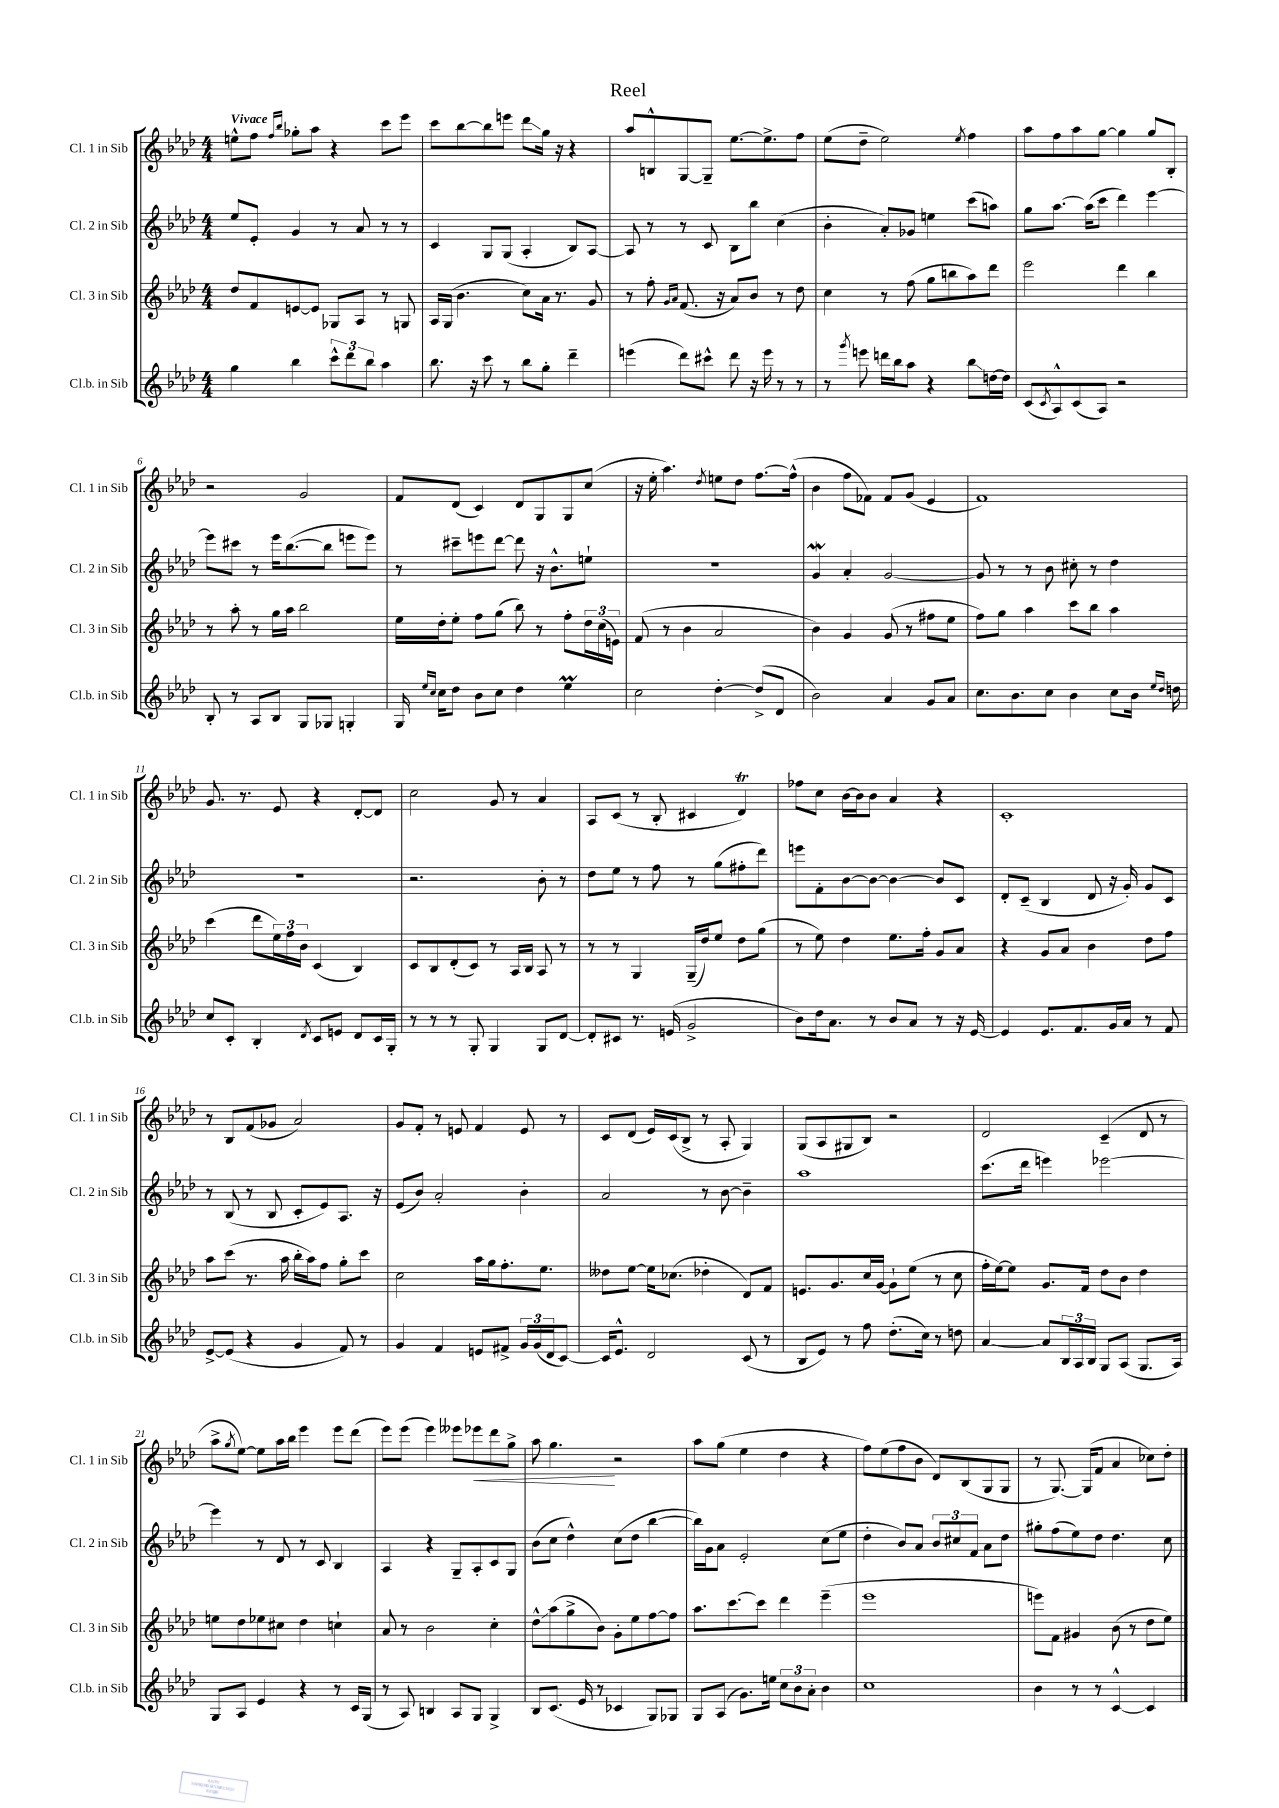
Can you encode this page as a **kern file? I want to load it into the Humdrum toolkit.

**kern	**kern	**kern	**kern
*staff4	*staff3	*staff2	*staff1
*clefG2	*clefG2	*clefG2	*clefG2
*k[b-e-a-d-]	*k[b-e-a-d-]	*k[b-e-a-d-]	*k[b-e-a-d-]
*M4/4	*M4/4	*M4/4	*M4/4
4gg	8dd-	8ee-	8ee^^
.	8f	8e-'	8ff
.	.	.	16qqff
.	.	.	16qqbb-
4bb-	[8e	4g	8gg-'
.	8e]	.	8aa-
12ccc^^	8G-	8r	4r
12ddd-	.	.	.
.	8A-	8a-	.
12bb-	.	.	.
4aa-	8r	8r	8ccc
.	8G	8r	8eee-
=	=	=	=
8.bb-	16A-	4c	8ccc
.	(16G	.	.
.	4.b-	.	[8bb-
16r	.	.	.
8ccc	.	8G	8bb-]
8r	.	(8G	8eee
8bb-	8cc)	4A-'	8ddd-
8gg'	16a-	.	16gg
.	8.r	.	16r
4ddd-~	.	8B-)	4r
.	8g	[8A-	.
=	=	=	=
(4eee	8r	8A-]	8aa-
.	8ff'	8r	8B^^
.	16qqg	.	.
.	16qqa-	.	.
8ddd-)	(8.f	8r	[8G
8ccc#^^	.	8c	8G~]
.	16r	.	.
8ddd-	8a-)	8B-	[8.ee-
16r	8b-	8bb-	.
16eee	.	.	8.ee-^]
8r	8r	(4cc	.
8r	8dd-	.	8ff
=	=	=	=
8r	4cc	4b-'	(8ee-
8qggg	.	.	.
8eee	.	.	8dd-~
16ddd	8r	8a-')	2ee-)
16bb-	.	.	.
8aa-	(8ff	8g-	.
4r	8gg	4ee	.
.	8bb	.	.
.	.	.	8qee-
8bb-	8aa-)	(8ccc	4ff
[16dd	8ddd-	8aa)	.
16dd]	.	.	.
=	=	=	=
(8c	2eee-	8gg	8aa-
8qc	.	.	.
8A-^^)	.	[8.aa-	8ff
(8c	.	.	8aa-
.	.	(16aa-]	.
8A-)	.	8ccc	[8gg
2r	4ddd-	4ddd-)	4gg]
.	4bb-	[4eee-	8gg
.	.	.	8B-'
=	=	=	=
8B-'	8r	8eee-]	2r
8r	8aa-'	8ccc#	.
8A-	8r	8r	.
8B-	16gg	16eee-	.
.	16aa-	([8.bb-	.
8G	2bb-	.	2g
8G-	.	8bb-]	.
4G'	.	8eee	.
.	.	8eee)	.
=	=	=	=
16G	16ee-	8r	8f
16qqee-	.	.	.
16qqcc	.	.	.
16cc	16dd-'	.	.
8dd-	8ee-'	8ccc#~	(8d-
8b-	8ff	8eee	4c)
8cc	(8gg	[8ddd-	.
4dd-	8bb-)	8ddd-]	8d-
.	8r	16r	8G
.	.	8.b-^^	.
4ee-	8ff'	.	8G
.	24dd-	8ee`	(8cc
.	(24cc	.	.
.	24e)	.	.
=	=	=	=
2cc	(8f	1r	16r
.	.	.	16ee-'
.	8r	.	4.aa-)
.	4b-	.	.
.	.	.	8qdd-
[4dd-'	2a-	.	8ee
.	.	.	8dd-
(8dd-^]	.	.	[8.ff
8d-	.	.	.
.	.	.	(16ff^^]
=	=	=	=
2b-)	4b-)	4g	4b-
.	4g	4a-'	8ff
.	.	.	8f-)
4a-	(8g	[2g	8f-
.	8r	.	(8g
8g	8ff#	.	4e-
8a-	8ee-	.	.
=	=	=	=
8.cc	8ff)	8g]	1f)
.	8gg	8r	.
8.b-	.	.	.
.	4aa-	8r	.
8cc	.	8b-	.
4b-	8ccc	8cc#'	.
.	8bb-	8r	.
8cc	4aa-	4dd-	.
16b-	.	.	.
16qqee-	.	.	.
16qqdd-	.	.	.
16dd	.	.	.
=	=	=	=
8cc	(4ccc	1r	8.g
8c'	.	.	.
.	.	.	8.r
4B-'	8ddd-	.	.
.	24ee-)	.	8e-
.	24ff	.	.
.	24b-	.	.
8qd-	.	.	.
8c	(4c	.	4r
8e	.	.	.
8d-	4B-)	.	[8d-'
16c	.	.	8d-]
16G'	.	.	.
=	=	=	=
8r	8c	2.r	2cc
8r	8B-	.	.
8r	(8d-'	.	.
8G'	8c)	.	.
4G	8r	.	8g
.	16A-	.	8r
.	16B-	.	.
8G	8A-	8b-'	4a-
[8d-	8r	8r	.
=	=	=	=
8d-']	8r	8dd-	8A-
8c#	8r	8ee-	(8c
8.r	4G	8r	8r
.	.	8ff	8B-'
(16e	.	.	.
2g^	(16G~	8r	4c#
.	16dd-)	.	.
.	8ee-	(8gg	.
.	8dd-	8ff#'	4d-)
.	(8gg	8ddd-)	.
=	=	=	=
8b-)	8r	8eee	8ff-
16dd-	8ee-)	8f'	8cc
8.a-	.	.	.
.	4dd-	[8b-	[16b-
.	.	.	16b-]
8r	.	8b-_	8b-
8b-	8.ee-	4b-_	4a-
8a-	.	.	.
.	16ff'	.	.
8r	8g	8b-]	4r
16r	8a-	8c	.
[16e-	.	.	.
=	=	=	=
4e-]	4r	8d-'	1c'
.	.	(8c~	.
8.e-	8g	4B-	.
.	8a-	.	.
8.f	.	.	.
.	4b-	8d-	.
16g	.	16r	.
16a-	.	16g')	.
8r	8dd-	8g	.
8f	8ff	8c	.
=	=	=	=
[8e-^	8aa-	8r	8r
(8e-]	(8ccc	(8B-	8B-
4r	8.r	8r	(8f
.	.	8B-	8g-
.	16aa-	.	.
4g	16bb-'	8c'	2a-)
.	16aa-)	.	.
.	8ff	8e-)	.
8f)	8gg'	8.A-	.
8r	8ccc	.	.
.	.	16r	.
=	=	=	=
4g	2cc	(8e-	8g
.	.	8b-)	8f'
4f	.	2a-'	8r
.	.	.	8e
8e	16aa-	.	4f
.	16gg	.	.
8f#^	8.ff'	.	.
24g	.	4b-'	8e
(24g	.	.	.
.	8.ee-	.	.
24d-	.	.	.
[8c)	.	.	8r
=	=	=	=
16c]	8dd--	2a-	8c
8.e-^^	.	.	.
.	[8ee-	.	(8d-
2d-	16ee-]	.	16e-)
.	(8.cc-	.	(16c
.	.	.	8B-^
.	4dd-'	8r	8r
.	.	[8b-	8A-'
(8c	8d-)	4b-~]	4G)
8r	8f	.	.
=	=	=	=
8B-	8.e	1aa-	(8G
8e-)	.	.	8A-
.	8.g	.	.
8r	.	.	8G#
8ff	16cc	.	8B-)
.	[16g	.	.
(8.dd-'	8g`]	.	2r
.	(8ee-	.	.
16cc)	.	.	.
8r	8r	.	.
8dd	8cc	.	.
=	=	=	=
[4a-	16ff'	(8.ccc	2d-
.	[16ee-)	.	.
.	8ee-]	.	.
.	.	16ddd-	.
8a-]	8.g	4eee)	.
24B-	.	.	.
24A-	.	.	.
.	16f	.	.
24B-	.	.	.
8G	8dd-	[2eee-	(4c~
(8A-	8b-	.	.
8.G	4dd-	.	8d-
.	.	.	8r
16A-)	.	.	.
=	=	=	=
8G	8ee	4eee-]	8aa-^
.	.	.	8qgg
8A-	8dd-	.	[8ee-)
4e-	8ee-	8r	8ee-]
.	8cc#	8d-	16aa-
.	.	.	16bb-
4r	4dd-	8r	4eee-
.	.	8c	.
8r	4cc`	4B-	8eee-
16c	.	.	(8ddd-
(16G	.	.	.
=	=	=	=
8r	8a-	4A-	8eee-)
8A-)	8r	.	(8eee-
4B	2b-	4r	4eee-)
8A-	.	8G~	8eee--
8G	.	8A-'	8eee-
4G^	4cc'	8c	8ddd-
.	.	8G	8gg^
=	=	=	=
8B-	8dd-^^	(8b-	8aa-
(8.c	(8aa-	8cc	4.gg
.	8gg^	4dd-^^)	.
16e-	.	.	.
8r	8b-)	.	.
4c-	8g'	(8cc	2r
.	8ee-	8dd-	.
8G)	[8ff	[4bb-	.
8G-	8ff]	.	.
=	=	=	=
8G	8.aa-	16bb-])	8aa-
.	.	16g	.
(8A-	.	8a-	(8gg
.	[8.ccc	.	.
8.g)	.	2e-'	4ee-
.	8ccc]	.	.
16ee	.	.	.
12cc	4ddd-	.	4dd-
12b-	.	.	.
12a-'	.	.	.
4b-	(4eee-~	(8cc	4r
.	.	8ee-	.
=	=	=	=
1cc	1eee-	4dd-'	8ff)
.	.	.	(8ee-
.	.	8b-)	8ff
.	.	8a-	8b-
.	.	12b-	8d-)
.	.	12cc#	.
.	.	.	(8B-
.	.	12f	.
.	.	8a-	8G
.	.	8dd-	8G
=	=	=	=
4b-	8eee)	8gg#'	8r
.	8f	(8ff	[8.G)
8r	4g#	8ee-)	.
.	.	.	(16G]
8r	.	8dd-	8f
[4c^^	(8b-	4.dd-	4a-
.	8r	.	.
4c]	8dd-	.	8cc-)
.	8ee-)	8cc	8dd-'
==	==	==	==
*-	*-	*-	*-
